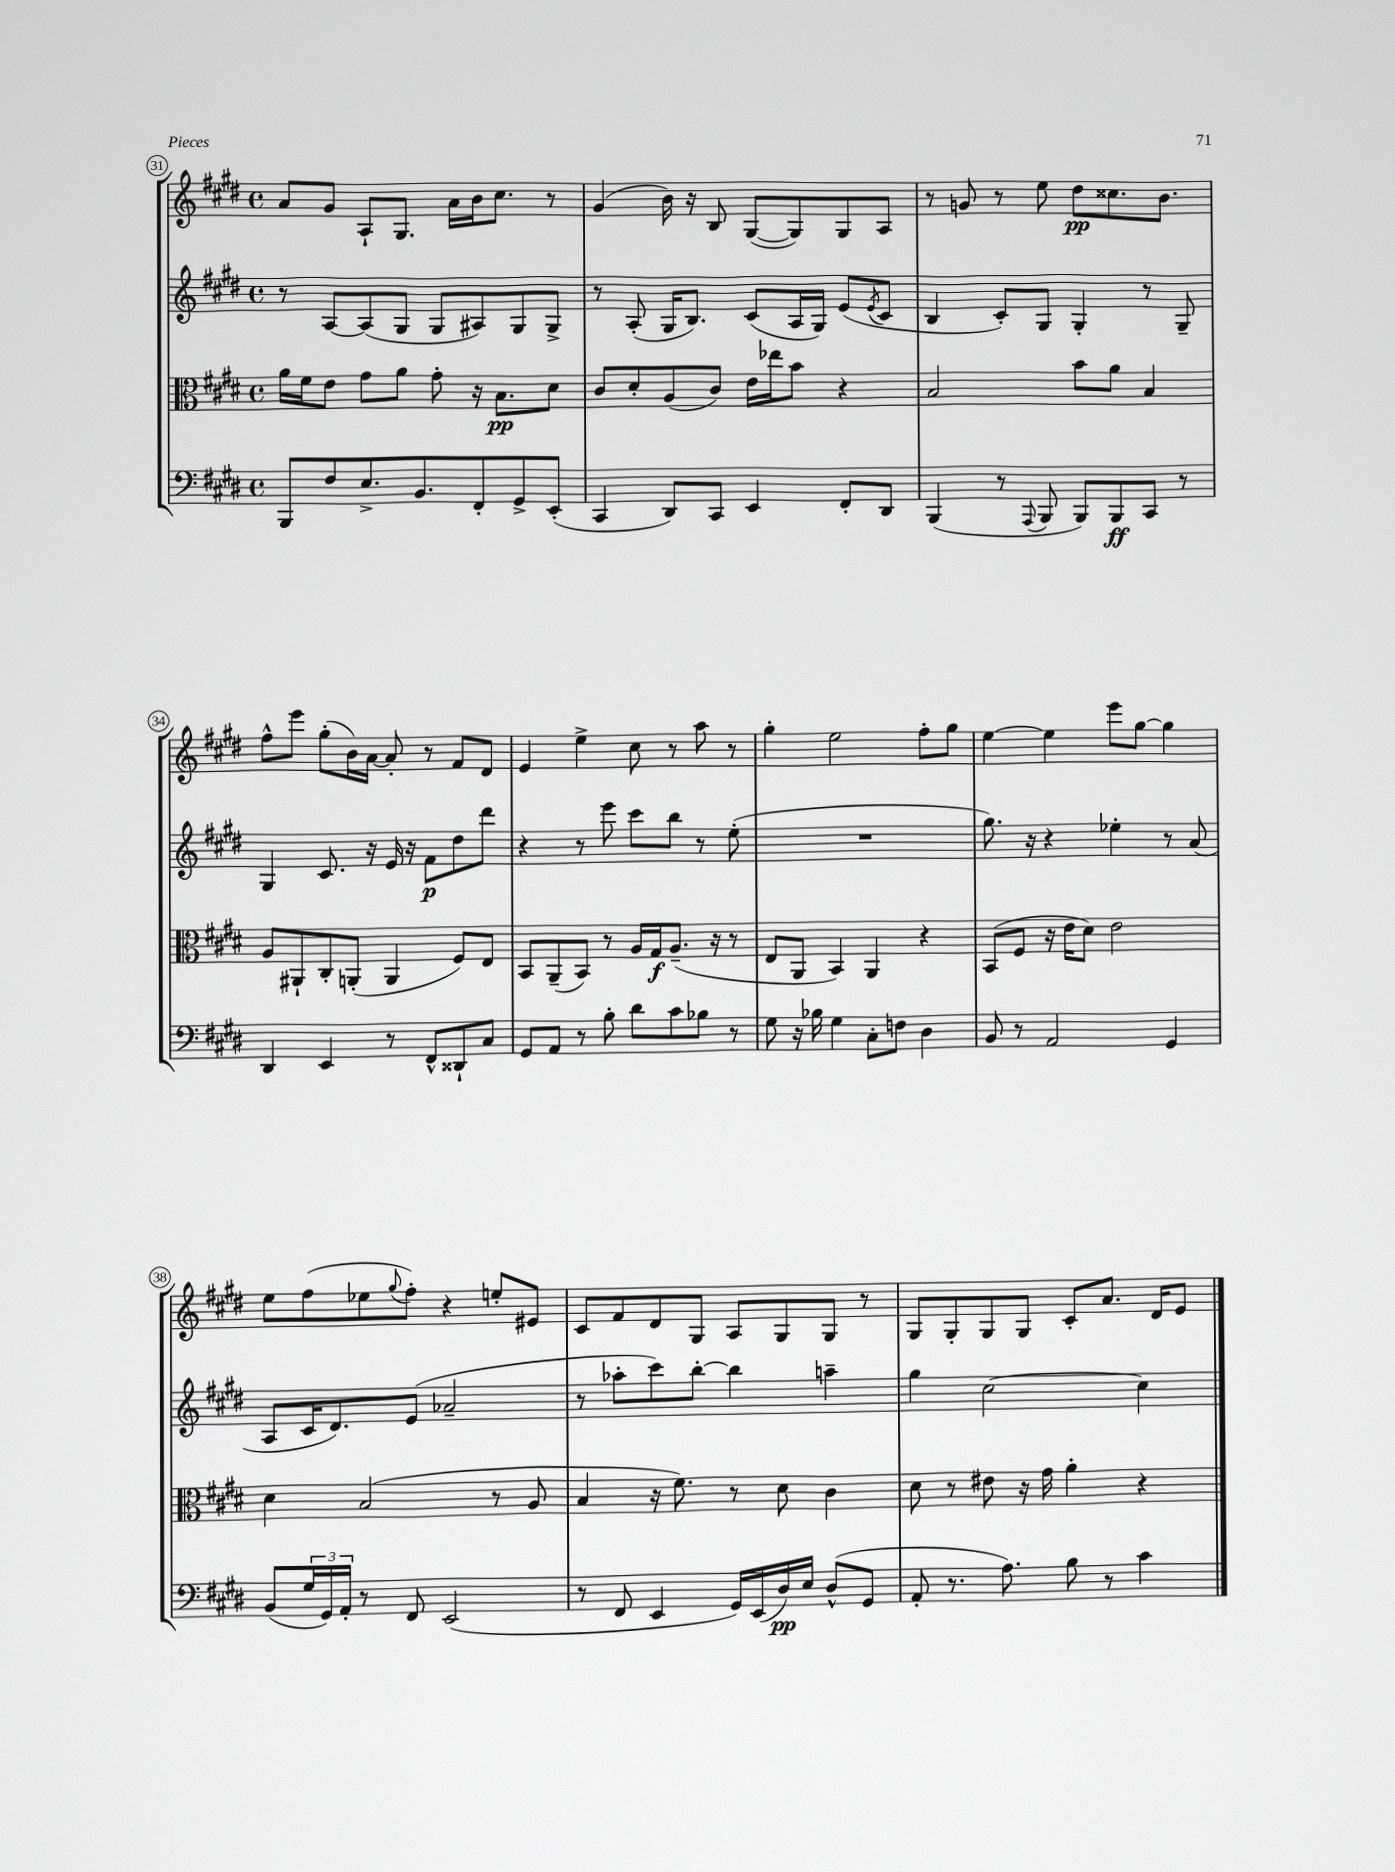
<<
\new StaffGroup <<
\new Staff = "s0" {
    \clef treble \key e \major \defaultTimeSignature \time 4/4
    a'8 gis'8 a8-! gis8. a'16 b'16 cis''8. r8 |
    gis'4( b'16) r16 b8 gis8~( gis8) gis8 a8 |
    r8 g'8 r8 e''8 dis''8\pp cisis''8. b'8. |
    fis''8-^ e'''8 gis''8-.( b'16) a'16~ a'8-. r8 fis'8 dis'8 |
    e'4 e''4-> cis''8 r8 a''8 r8 |
    gis''4-. e''2 fis''8-. gis''8 |
    e''4~ e''4 e'''8 gis''8~ gis''4 |
    e''8 fis''8( ees''8 \appoggiatura { gis''8 } fis''8-.) r4 e''8-. eis'8 |
    cis'8 fis'8 dis'8 gis8 a8 gis8 gis8 r8 |
    gis8 gis8-. gis8 gis8 cis'8-. a'8. dis'16 e'8 \bar "|." |
}
\new Staff = "s1" {
    \clef treble \key e \major \defaultTimeSignature \time 4/4
    r8 a8~ a8( gis8 gis8 ais8) gis8 gis8-> |
    r8 a8-.( gis16 b8.) cis'8( a16 gis16) e'8( \acciaccatura { e'8 } cis'8 |
    b4 cis'8-.) gis8 gis4-. r8 gis8-- |
    gis4 cis'8. r16 e'16 r16 fis'8\p dis''8 dis'''8 |
    r4 r8 e'''8 cis'''8 b''8 r8 e''8-.( |
    R1 |
    gis''8.) r16 r4 ees''4-. r8 a'8( |
    a8 cis'16 dis'8.) e'8( aes'2-- |
    r8 aes''8-. cis'''8) b''8~-. b''4 a''4-- |
    gis''4 cis''2~ cis''4 \bar "|." |
}
\new Staff = "s2" {
    \clef alto \key e \major \defaultTimeSignature \time 4/4
    a'16 fis'16 e'8 gis'8 a'8 gis'8-. r16 b8.\pp dis'8 |
    cis'8 dis'8-. a8( cis'8) e'16 ees''16 b'8 r4 |
    b2 b'8 a'8 b4 |
    a8 ais,8-! cis8-. a,8-.( a,4 fis8) e8 |
    b,8 a,8--( b,8) r8 a16 gis16\f a8.--( r16 r8 |
    e8 a,8 b,4) a,4 r4 |
    b,8( fis8 r16 e'16 dis'8) e'2 |
    dis'4 b2( r8 a8 |
    b4 r16 fis'8.) r8 dis'8 cis'4 |
    dis'8 r8 eis'8 r16 gis'16 a'4-. r4 \bar "|." |
}
\new Staff = "s3" {
    \clef bass \key e \major \defaultTimeSignature \time 4/4
    b,,8 fis8 e8.-> b,8. fis,8-. gis,8-> e,8-.( |
    cis,4 dis,8) cis,8 e,4 fis,8-. dis,8 |
    b,,4( r8 \appoggiatura { a,,8 } b,,8 b,,8) b,,8\ff cis,8 r8 |
    dis,4 e,4 r8 fis,8-^ disis,8-! cis8 |
    gis,8 a,8 r8 b8-. dis'8 cis'8 bes8 r8 |
    gis8 r16 bes16 gis4 cis8-. f8 dis4 |
    b,8 r8 a,2 gis,4 |
    b,8( \tuplet 3/2 { gis16 gis,16) a,16-. } r8 fis,8 e,2( |
    r8 fis,8 e,4 gis,16) e,16( dis16\pp) e16 dis8-^( gis,8 |
    a,8-. r8. a8.) b8 r8 cis'4 \bar "|." |
}
>>
>>
\layout { \context { \Score currentBarNumber = #31 \override BarNumber.stencil = #(make-stencil-circler 0.1 0.3 ly:text-interface::print) } }
